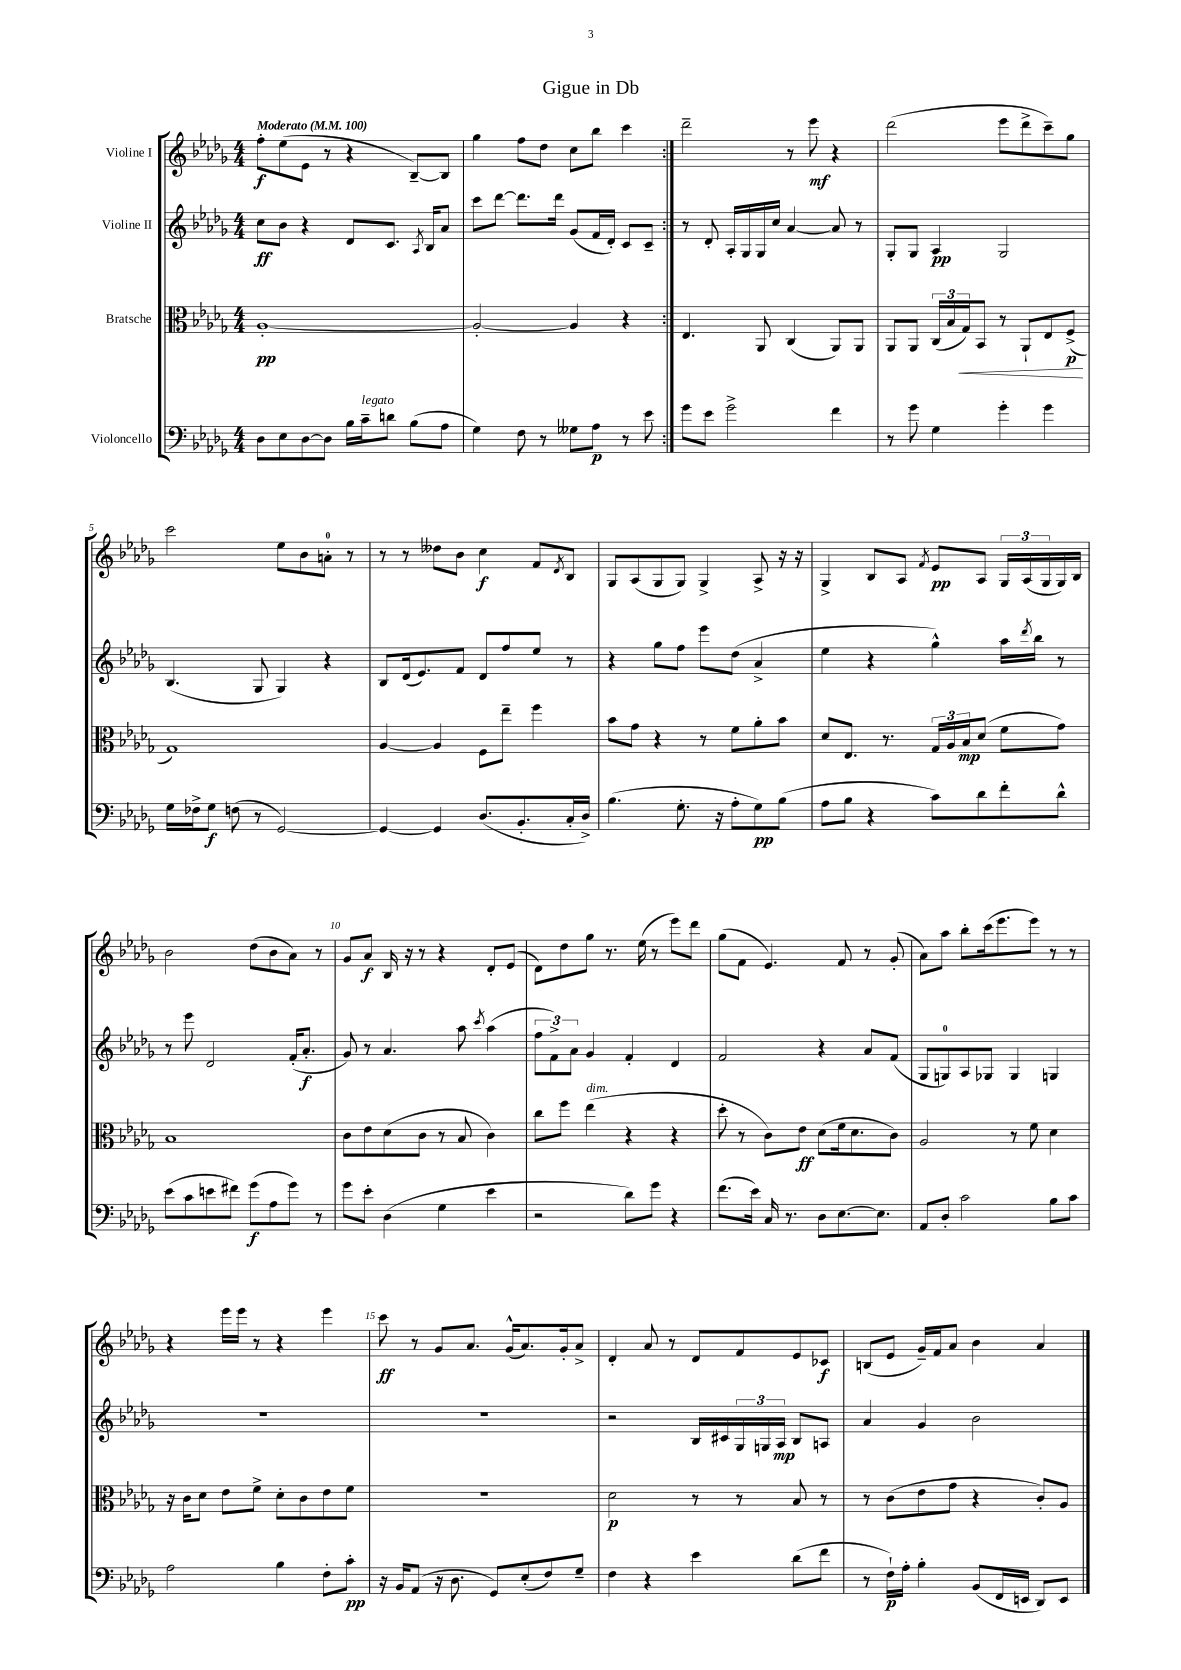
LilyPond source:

\header { title = "Gigue in Db" }
<<
\new StaffGroup <<
\new Staff = "s0" \with { instrumentName = "Violine I" } {
    \clef treble \key des \major \numericTimeSignature \time 4/4 \tempo "Moderato" 4 = 100
    \repeat volta 2 { f''8-.\f ees''8( ees'8 r8 r4 bes8~--) bes8 |
    ges''4 f''8 des''8 c''8 bes''8 c'''4 | }
    des'''2-- r8 ees'''8\mf r4 |
    des'''2( ees'''8 des'''8-> c'''8--) ges''8 |
    c'''2 ees''8 bes'8 a'8-0-. r8 |
    r8 r8 deses''8 bes'8 c''4\f f'8 \acciaccatura { des'8 } bes8 |
    ges8 aes8( ges8 ges8) ges4-> aes8-> r16 r16 |
    ges4-> bes8 aes8 \acciaccatura { f'8 } ees'8\pp aes8 \tuplet 3/2 { ges16 aes16( ges16 } ges16) bes16 |
    bes'2 des''8( bes'8 aes'8) r8 |
    ges'8 aes'8\f bes16 r16 r8 r4 des'8-. ees'8( |
    des'8) des''8 ges''8 r8. ees''16( r8 ees'''8) des'''8 |
    ges''8( f'8 ees'4.) f'8 r8 ges'8-.( |
    aes'8) aes''8 bes''8-. c'''16( ees'''8. ees'''8) r8 r8 |
    r4 ees'''16 ees'''16 r8 r4 ees'''4 |
    c'''8\ff r8 ges'8 aes'8. ges'16-^( aes'8.) ges'16-. aes'8-> |
    des'4-. aes'8 r8 des'8 f'8 ees'8 ces'8\f |
    b8( ees'8 ges'16--) f'16 aes'8 bes'4 aes'4 \bar "|." |
}
\new Staff = "s1" \with { instrumentName = "Violine II" } {
    \clef treble \key des \major \numericTimeSignature \time 4/4
    \repeat volta 2 { c''8\ff bes'8 r4 des'8 c'8. \acciaccatura { aes8 } bes16 aes'8 |
    c'''8 des'''8~ des'''8. des'''16 ges'8( f'16 des'16-.) c'8 c'8-- | }
    r8 des'8-. aes16-. ges16 ges16 c''16 aes'4~ aes'8 r8 |
    ges8-. ges8 aes4\pp ges2 |
    bes4.( ges8 ges4) r4 |
    bes8 des'16( ees'8.) f'8 des'8 f''8 ees''8 r8 |
    r4 ges''8 f''8 ees'''8 des''8( aes'4-> |
    ees''4 r4 ges''4-^) aes''16 \acciaccatura { des'''8 } bes''16 r8 |
    r8 ees'''8 des'2 f'16-.( aes'8.-.\f |
    ges'8) r8 aes'4. aes''8 \acciaccatura { c'''8 } aes''4( |
    \tuplet 3/2 { f''8 f'8->) aes'8 } ges'4 f'4-. des'4 |
    f'2 r4 aes'8 f'8( |
    ges8 g8-0) aes8 ges8 ges4 g4 |
    R1 |
    R1 |
    r2 bes16 cis'16 \tuplet 3/2 { ges16 g16 aes16\mp } bes8 a8 |
    aes'4 ges'4 bes'2 \bar "|." |
}
\new Staff = "s2" \with { instrumentName = "Bratsche" } {
    \clef alto \key des \major \numericTimeSignature \time 4/4
    \repeat volta 2 { aes1~-.\pp |
    aes2~-. aes4 r4 | }
    ees4. aes,8 c4( aes,8) aes,8 |
    aes,8 aes,8 \tuplet 3/2 { c16( bes16 ges16\<) } bes,8 r8 aes,8-! ees8 f8->\p\!( |
    ges1) |
    aes4~ aes4 f8 ees''8-- f''4 |
    bes'8 ges'8 r4 r8 f'8 aes'8-. bes'8 |
    des'8 ees8. r8. \tuplet 3/2 { ges16 aes16 bes16\mp } des'8( f'8 ges'8) |
    bes1 |
    c'8 ees'8 des'8( c'8 r8 bes8 c'4) |
    c''8 f''8 ees''4^\markup { \italic "dim." }( r4 r4 |
    des''8-. r8 c'8) ees'8\ff des'8( f'16 des'8. c'8) |
    aes2 r8 f'8 des'4 |
    r16 c'16 des'8 ees'8 f'8-> des'8-. c'8 ees'8 f'8 |
    r1 |
    des'2\p r8 r8 bes8 r8 |
    r8 c'8( ees'8 ges'8 r4 c'8-.) aes8 \bar "|." |
}
\new Staff = "s3" \with { instrumentName = "Violoncello" } {
    \clef bass \key des \major \numericTimeSignature \time 4/4
    \repeat volta 2 { des8 ees8 des8~ des8 bes16 c'16--^\markup { \italic "legato" } d'8 bes8( aes8 |
    ges4) f8 r8 geses8 aes8\p r8 ees'8 | }
    ges'8 ees'8 ges'2-> f'4 |
    r8 ges'8 ges4 ges'4-. ges'4 |
    ges16 fes16-> ges8\f f8( r8 ges,2~) |
    ges,4~ ges,4 des8.( bes,8.-. c16-. des16->) |
    bes4.( ges8.-. r16 aes8-. ges8\pp) bes8( |
    aes8 bes8 r4 c'8) des'8 f'8-. des'8-^ |
    ees'8( c'8 e'8 fis'8) ges'8\f( aes8 ges'8) r8 |
    ges'8 ees'8-. des4( ges4 ees'4 |
    r2 des'8) ges'8 r4 |
    f'8.( ees'16) c16 r8. des8 ees8.~ ees8. |
    aes,8 des8-. c'2 bes8 c'8 |
    aes2 bes4 f8-. c'8-.\pp |
    r16 bes,16 aes,8( r16 des8. ges,8) ees8-.( f8) ges8-- |
    f4 r4 ees'4 des'8( f'8 |
    r8 f16-!\p) aes16-. bes4-. bes,8( f,16 e,16 des,8) e,8 \bar "|." |
}
>>
>>
\layout { \context { \Score \override BarNumber.break-visibility = ##(#f #t #t) barNumberVisibility = #(every-nth-bar-number-visible 5) } }
